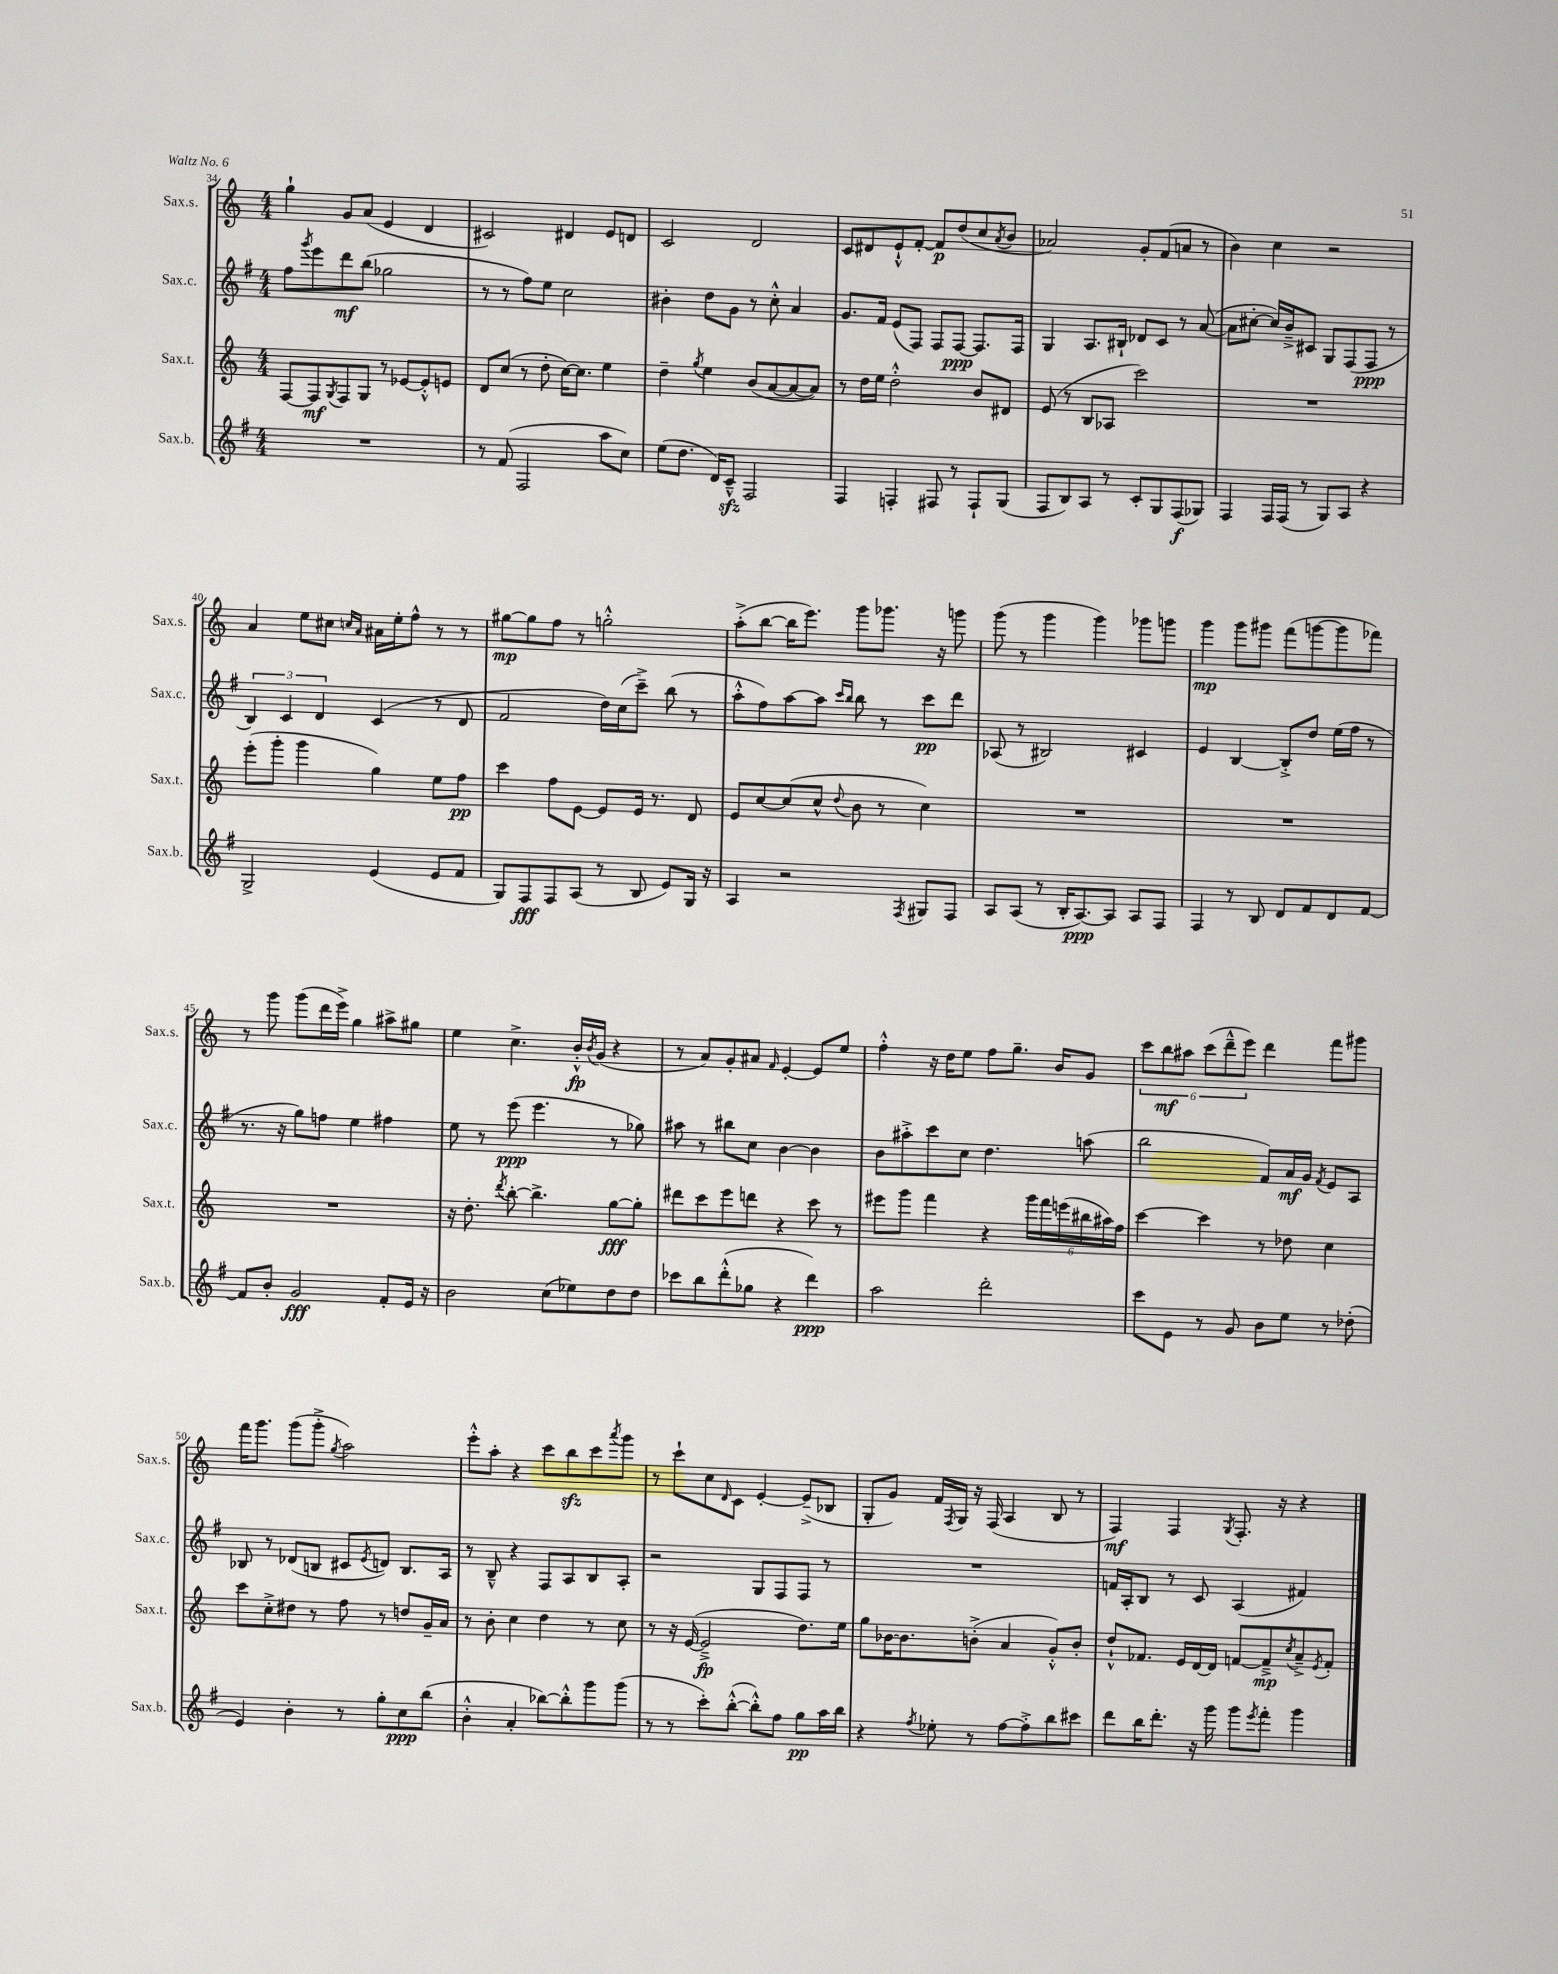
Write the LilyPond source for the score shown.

<<
\new StaffGroup <<
\new Staff = "s0" \with { instrumentName = "Sax.s." shortInstrumentName = "Sax.s." } {
    \clef treble \key c \major \numericTimeSignature \time 4/4
    g''4-! g'8 a'8( e'4 d'4 |
    cis'2) dis'4 e'8 d'8 |
    c'2 d'2 |
    c'8 dis'8 e'8-!-^ f'8~-. f'8\p d''8( c''8 \acciaccatura { a'8 } b'8 |
    aes'2) g'8-. f'8( a'8 r8 |
    b'4) c''4 r2 |
    a'4 e''8 cis''8 \grace { c''16 a'16 } ais'16 e''16-. f''8-^ r8 r8 |
    gis''8~\mp gis''8 f''8 r8 g''2-.-^ |
    a''8-.->( b''8~ b''16 e'''8.) g'''8 ges'''8. r16 g'''8 |
    g'''8( r8 g'''4 g'''4) ges'''8 g'''8 |
    g'''4\mp g'''8 gis'''8 f'''8( g'''8~ g'''8 fes'''8) |
    r8 g'''8 g'''8( d'''16 e'''16->) g''4 ais''8-> gis''8 |
    e''4 c''4.-> b'16-.-^\fp \acciaccatura { b'8 } g'16( r4 |
    r8 a'8) g'8-. ais'8 \grace { f'16 } e'4~-. e'8 e''8 |
    f''4-.-^ r16 d''16 e''8 f''8 g''8.-- b'16 g'8 |
    \tuplet 6/4 { c'''8 b''8\mf ais''8 c'''8( d'''8---^ e'''8) } d'''4 f'''8 gis'''8 |
    f'''16 g'''8. g'''8( g'''8-.-> \acciaccatura { g''8 } a''2) |
    e'''8-.-^ a''8-. r4 c'''8 b''8\sfz c'''8 \acciaccatura { a'''8 } g'''8 |
    r8 c'''8-! c''8 \grace { d'16 } c'8 e'4~-. e'8--->( bes8 |
    g8-. g'8) f'16 \acciaccatura { f8 } g16 r16 f16( a4 b8 r8 |
    f4\mf) f4 \acciaccatura { g8 } f8.-. r16 r4 \bar "|." |
}
\new Staff = "s1" \with { instrumentName = "Sax.c." shortInstrumentName = "Sax.c." } {
    \clef treble \key g \major \numericTimeSignature \time 4/4
    fis''8 \acciaccatura { g'''8 } e'''8 d'''8\mf b''8( ges''2 |
    r8 r8 fis''8) e''8 c''2 |
    bis'4-. d''8 g'8 r8 c''8-.-^ a'4 |
    g'8. fis'16 e'8( fis8) fis8 fis8~\ppp fis8. fis16 |
    g4 a8. bis16-! des'8 c'8 r8 a'8~( |
    a'8 cis''8~-. cis''16) b'16---> cis'8 g8 fis8( fis8\ppp r8 |
    \tuplet 3/2 { b4) c'4 d'4 } c'4( r8 d'8 |
    fis'2 d''16) c''16( c'''8--->) b''8( r8 |
    a''8-.-^ fis''8) a''8~ a''8 \grace { c'''16 b''16 } b''8 r8 c'''8\pp d'''8 |
    aes8( r8 bis2) cis'4 |
    e'4 b4~ b8-.-> d''8 e''16( fis''16 r8 |
    r8. r16 g''8) f''8 e''4 fis''4 |
    e''8 r8 e'''8\ppp( e'''4. r8 ges''8) |
    ais''8 r8 bis''8 c''8 b'4~ b'4 |
    b'8 ais''8-.-> c'''8 c''8 d''4. a''8( |
    b''2 fis'8) a'16\mf g'16 \acciaccatura { fis'8 } e'8 a8 |
    bes8 r8 des'8( b8 cis'8 \acciaccatura { e'8 } d'8) b8. a16 |
    r8 b8---^ r4 fis8 a8 b8 a8-. |
    r2 g8 fis8 fis8 r8 |
    R1 |
    f'16 a16-. b8 r8 c'8 a4( fis'4) \bar "|." |
}
\new Staff = "s2" \with { instrumentName = "Sax.t." shortInstrumentName = "Sax.t." } {
    \clef treble \key c \major \numericTimeSignature \time 4/4
    f8~ f8\mf \acciaccatura { g8 } f8 g8 r8 ees'8~ ees'8-.-^ e'8 |
    d'8 c''8( r8 d''8-. c''16~) c''8. e''4 |
    d''4-- \acciaccatura { g''8 } e''4 b'8( a'8~ a'8~ a'8) |
    r8 d''16 e''16 d''2-.-^ b'8 dis'8 |
    e'8( r8 b8 aes8 c'''2) |
    R1 |
    e'''8-.( g'''8-. g'''4 g''4) e''8 f''8\pp |
    c'''4 f''8 e'8~ e'8 e'16 r8. d'8 |
    e'8 c''8~ c''8( c''8-^ \appoggiatura { d''8 } b'8 r8 c''4) |
    R1 |
    R1 |
    R1 |
    r16 d''8.-. \acciaccatura { d'''8 } b''8~-. b''4.-> g''8~\fff g''8-. |
    dis'''8 c'''8 e'''8 d'''8 r4 c'''8 r8 |
    eis'''8 g'''8 f'''4 r4 \tuplet 6/4 { g'''16 f'''16 e'''16( bis''16 ais''16) f''16 } |
    c'''4~ c'''4 r8 des''8 c''4 |
    c'''8 c''8-.-> dis''8 r8 f''8 r8 d''8 g'16-- a'16 |
    r8 b'8-. c''4 d''4 r8 c''8 |
    r8 r16 e'16~( e'2--->\fp d''8.) e''16 |
    g''8 bes'16~ bes'8. b'8-.->( a'4 g'8-.-^) b'8-. |
    d''8-!-^ fes'8. e'16 d'16~ d'16 f'8~ f'8--->\mp \acciaccatura { c''8 } a'8---> \acciaccatura { e'8 } f'8-. \bar "|." |
}
\new Staff = "s3" \with { instrumentName = "Sax.b." shortInstrumentName = "Sax.b." } {
    \clef treble \key g \major \numericTimeSignature \time 4/4
    R1 |
    r8 fis'8( fis2 a''8 c''8) |
    e''8( d''8. d'16) c'8---^\sfz fis2 |
    fis4 f4-. fis8 r8 fis8-! g8( |
    fis8 b8) a8 r8 c'8-. g8 fis8\f( ges8) |
    fis4 fis16 fis16( r8 g8) a8 r4 |
    g2-> e'4( e'8 fis'8 |
    g8) fis8\fff fis8 a8( r8 b8 e'8) g16 r16 |
    a4 r2 \acciaccatura { fis8 } gis8 fis8 |
    a8 a8( r8 b16-. a8.~\ppp) a8 a8 fis8 |
    fis4 r8 b8 d'8 fis'8 d'8 fis'8~ |
    fis'8 b'8-. g'2\fff fis'8-. e'16 r16 |
    b'2 c''8( ees''8) d''8 d''8 |
    ces'''8 b''8 d'''8-.-^( ges''8 r4 d'''4\ppp) |
    a''2 d'''2-. |
    c'''8 e'8 r8 g'8 b'8 e''8 r8 des''8-.( |
    e'4) b'4-. r8 g''8-. c''8\ppp b''8( |
    b'4-.-^ a'4-. bes''8~) bes''8-.-^ g'''8 g'''8( |
    r8 r8 c'''8-.) b''8~-.-^( b''8-.-^) fis''8 g''8\pp a''16 b''16 |
    r4 \acciaccatura { fis''8 } ees''8-. r8 fis''8~ fis''8-.-> b''8 cis'''8 |
    d'''8 b''16 d'''8.-. r16 g'''16 g'''8 \acciaccatura { e'''8 } fis'''8-. g'''4 \bar "|." |
}
>>
>>
\layout { \context { \Score currentBarNumber = #34 } }
